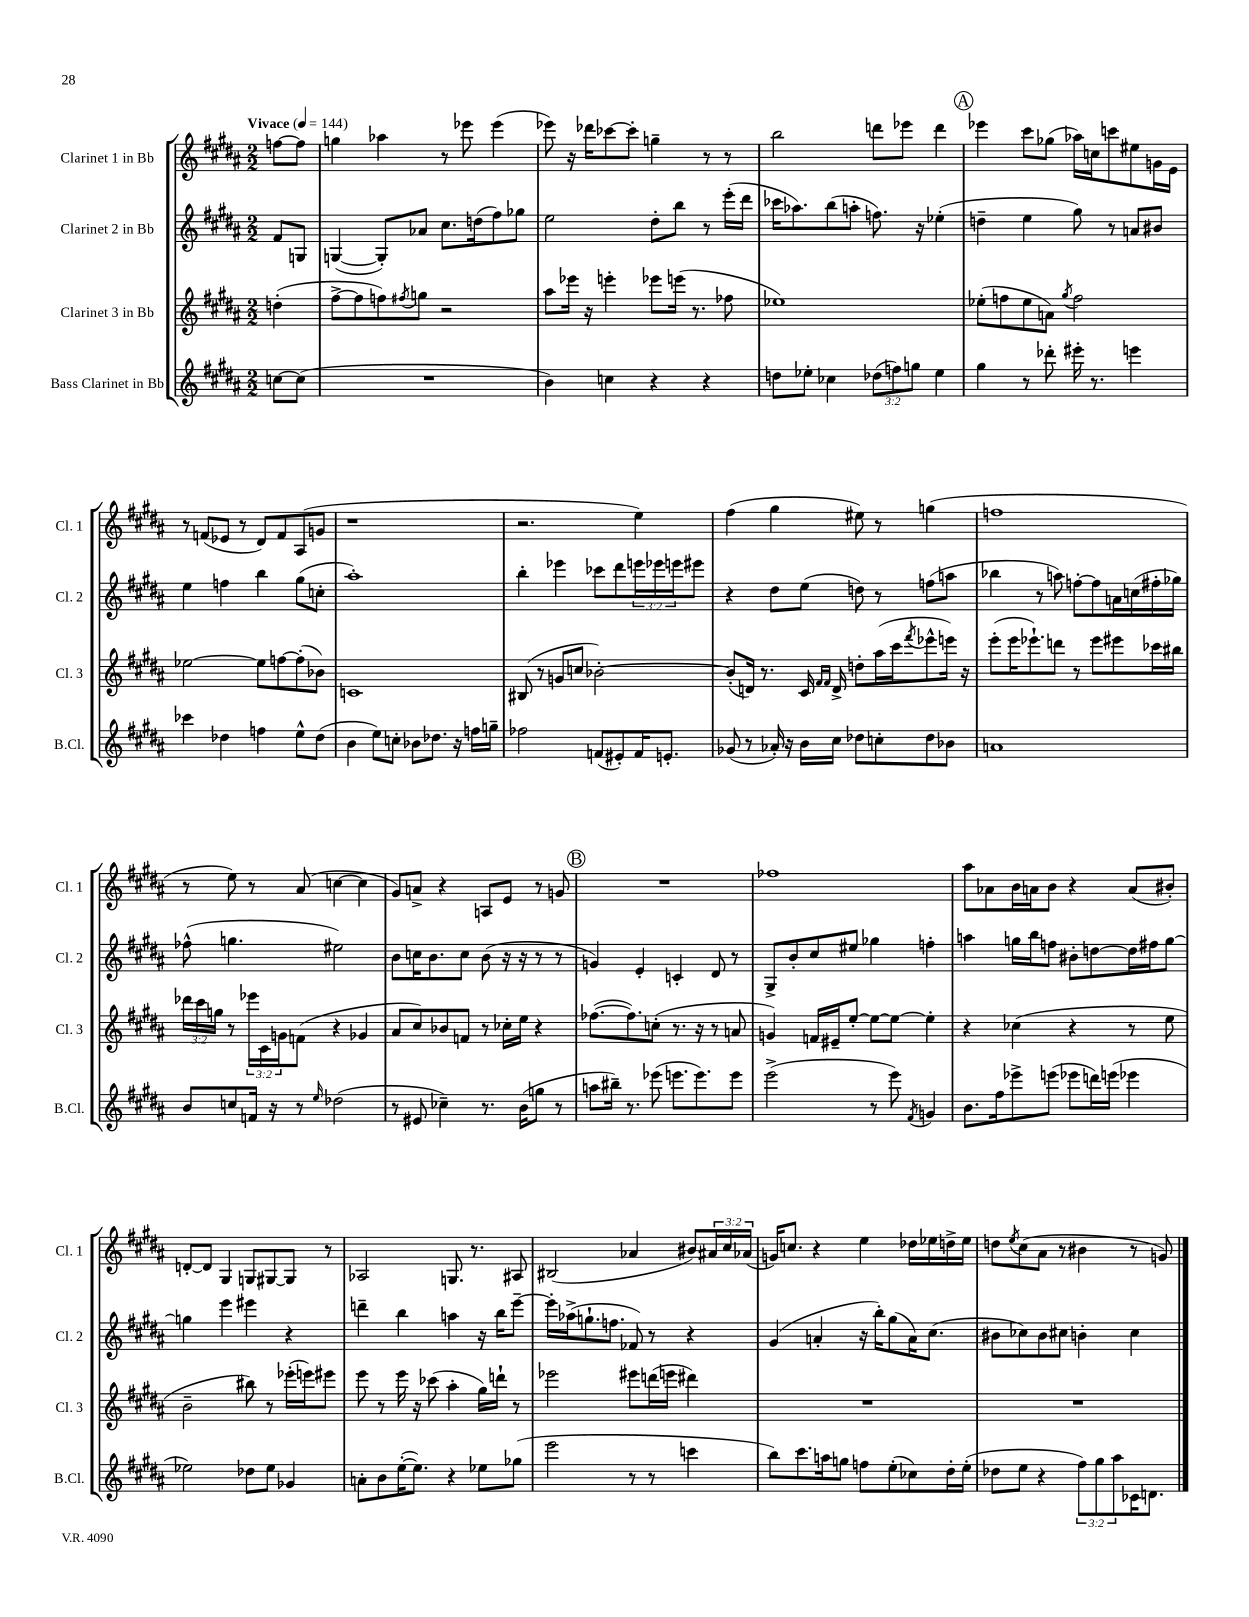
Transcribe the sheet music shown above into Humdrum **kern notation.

**kern	**kern	**kern	**kern
*staff4	*staff3	*staff2	*staff1
*clefG2	*clefG2	*clefG2	*clefG2
*k[f#c#g#d#a#]	*k[f#c#g#d#a#]	*k[f#c#g#d#a#]	*k[f#c#g#d#a#]
*M2/2	*M2/2	*M2/2	*M2/2
*MM144	*MM144	*MM144	*MM144
[8cc	(4dd'	8f#	[8ff
(8cc]	.	8G	8ff]
=	=	=	=
1r	[8ff#^	([4G	4gg
.	8ff#]	.	.
.	8ff)	8G'])	4aa-
.	8qff#	.	.
.	8gg	8a-	.
.	2r	8.cc#	8r
.	.	.	8eee-
.	.	(16dd	.
.	.	8ff#)	(4eee-
.	.	8gg-	.
=	=	=	=
4b)	8aa#	2ee	8eee-)
.	16eee-	.	16r
.	16r	.	16ddd-
4cc	4eee'	.	[8ccc-
.	.	.	8ccc-']
4r	8eee-	8dd#'	4gg~
.	(16eee	8bb	.
.	8.r	.	.
4r	.	8r	8r
.	8ff-	(16eee'	8r
.	.	16ddd#	.
=	=	=	=
8dd	1ee-)	16ccc-	2bb
.	.	8.aa-)	.
8ee-'	.	.	.
4cc-	.	(8bb	.
.	.	8aa'	.
(12dd-	.	8.ff)	8ddd
12ff)	.	.	.
.	.	.	8eee-
12gg	.	.	.
.	.	16r	.
4ee-	.	(4ee-'	4ddd
=	=	=	=
4gg#	(8ee-'	4dd~	4eee-
.	8ff	.	.
8r	8ee-	4ee	8ccc#
8ddd-'	8a)	.	(8gg-
.	8qgg#	.	.
16eee#'	2ff	8gg#)	16aa-)
8.r	.	.	16cc
.	.	8r	8ccc
4eee	.	8a	8ee#
.	.	8b#	16g
.	.	.	16e
=	=	=	=
4ccc-	[2ee-	4ee	8r
.	.	.	(8f
4dd-	.	4ff	8e-
.	.	.	8r
4ff	8ee-]	4bb	8d#)
.	[8ff	.	8f
8ee^^	(8ff']	(8gg#	(8A#
(8dd-	8b-)	8cc'	8g
=	=	=	=
4b	1c	1aa#')	1r
8ee)	.	.	.
8cc'	.	.	.
8b-	.	.	.
8.dd-	.	.	.
16r	.	.	.
16ff	.	.	.
16gg~	.	.	.
=	=	=	=
2ff-	(8B#	4bb'	2.r
.	8r	.	.
.	8g	4eee-	.
.	8cc	.	.
(8f	[2b-')	8ccc-	.
8e#')	.	8ddd#	.
16f	.	24eee	4ee)
.	.	24eee-	.
8.e'	.	.	.
.	.	24eee	.
.	.	8eee#	.
=	=	=	=
(8g-	(8b-']	4r	(4ff#
8r	16d)	.	.
.	8.r	.	.
16a-')	.	8dd#	4gg#
16r	.	.	.
16b	16c#	(8ee	.
.	16qqf#	.	.
.	16qqf#	.	.
16cc#	16d^	.	.
8dd-	8dd'	8dd)	8ee#)
8cc'	(16aa#	8r	8r
.	16ccc#	.	.
.	8qfff#	.	.
8dd-	8eee-^^	(8ff	(4gg
8b-	16eee)	8aa	.
.	16r	.	.
=	=	=	=
1a	(8eee'	4bb-	1ff
.	16eee	.	.
.	8.eee-`)	.	.
.	.	8r	.
.	8ddd	8aa)	.
.	8r	[8ff'	.
.	8eee-	8ff]	.
.	8eee#	16a	.
.	.	(16cc	.
.	16ccc-	16ff#'	.
.	16bb#	16gg-)	.
=	=	=	=
8b	24ddd-	(8ff-^^	8r
.	24ccc#	.	.
.	24gg	.	.
8cc	8r	4.gg	8ee)
16f	24eee-	.	8r
.	24c#	.	.
16r	.	.	.
.	24g	.	.
8r	(8f	.	(8a#
16qqee	.	.	.
(2dd-	4r	2ee#)	[4cc
.	4g-	.	4cc]
=	=	=	=
8r	8a#	8b	8g#)
8e#	8cc#)	16cc	8a^
.	.	8.b	.
4cc-~)	8b-	.	4r
.	8f	8cc	.
8.r	8r	(8b	8A
.	16cc-'	16r	8e
(16b	16ee	16r	.
8gg	4r	8r	8r
8r	.	8r	8g
=	=	=	=
8aa	([8.ff-	4g)	1r
16bb#~)	.	.	.
8.r	8.ff-])	.	.
.	.	4e'	.
(8eee-	(8cc'	.	.
8.eee	8.r	4c'	.
8.eee)	16r	.	.
.	8r	8d#	.
8eee	8a	8r	.
=	=	=	=
(2eee^	4g)	8G#^	1ff-
.	.	8b'	.
.	16f	8cc#	.
.	16e#~	.	.
.	[8ee'	8ee#	.
8r	8ee_	4gg-	.
8eee)	8ee_	.	.
8qf#	.	.	.
4g	4ee']	4ff'	.
=	=	=	=
8.b	4r	4aa	8aa#
.	.	.	8a-
16ff#	.	.	.
8eee-^	(4cc-	16gg	16b
.	.	16bb	16a
(8eee	.	8ff	8b
8eee-	4r	8b#'	4r
16ddd)	.	[8dd	.
(16eee	.	.	.
4eee-	8r	16dd]	(8a
.	.	16ff#	.
.	8ee	[8gg	8b#')
=	=	=	=
2ee-)	2b~	4gg]	[8d'
.	.	.	8d]
.	.	4eee	4G#
8dd-	8bb#)	4eee#	8G
8ee-	8r	.	[8G#
4g-	(16eee-'	4r	8G#]
.	16eee)	.	.
.	8eee#	.	8r
=	=	=	=
8a'	8eee	4ddd~	2A-
8b	8r	.	.
([16ee'	16eee	4bb	.
8.ee])	16r	.	.
.	(8ccc-	.	.
4r	4aa#'	4aa	8.G
.	.	.	8.r
8ee-	16gg#)	16r	.
.	16ddd`	16bb	.
(8gg-	8r	[8eee~	8A#
=	=	=	=
2eee	2eee-	16eee']	(2B#
.	.	(16aa-^	.
.	.	8.gg`	.
.	.	8.ff	.
8r	8eee#	8f-)	4a-
8r	(16ddd	8r	.
.	16eee	.	.
4ccc	4ddd#)	4r	8b#)
.	.	.	24a#
.	.	.	24cc#
.	.	.	(24a-
=	=	=	=
8bb)	1r	(4g#	16g)
.	.	.	8.cc
8.ccc#	.	.	.
.	.	4a'	4r
16aa	.	.	.
8gg	.	.	.
8ff	.	16r	4ee
.	.	16bb')	.
(8ee'	.	(8gg#	.
8cc-)	.	16a)	16dd-
.	.	(8.cc#	16ee-
16dd#'	.	.	16dd^
(16ee'	.	.	16ee-
=	=	=	=
8dd-	1r	8b#	8dd
.	.	.	8qee
8ee	.	8cc-)	(8cc#
4r	.	8b#	8a#
.	.	8cc#	8r
12ff#)	.	4b'	4b#
12gg#	.	.	.
12aa#	.	.	.
16c-	.	4cc#	8r
8.d	.	.	.
.	.	.	8g)
==	==	==	==
*-	*-	*-	*-
